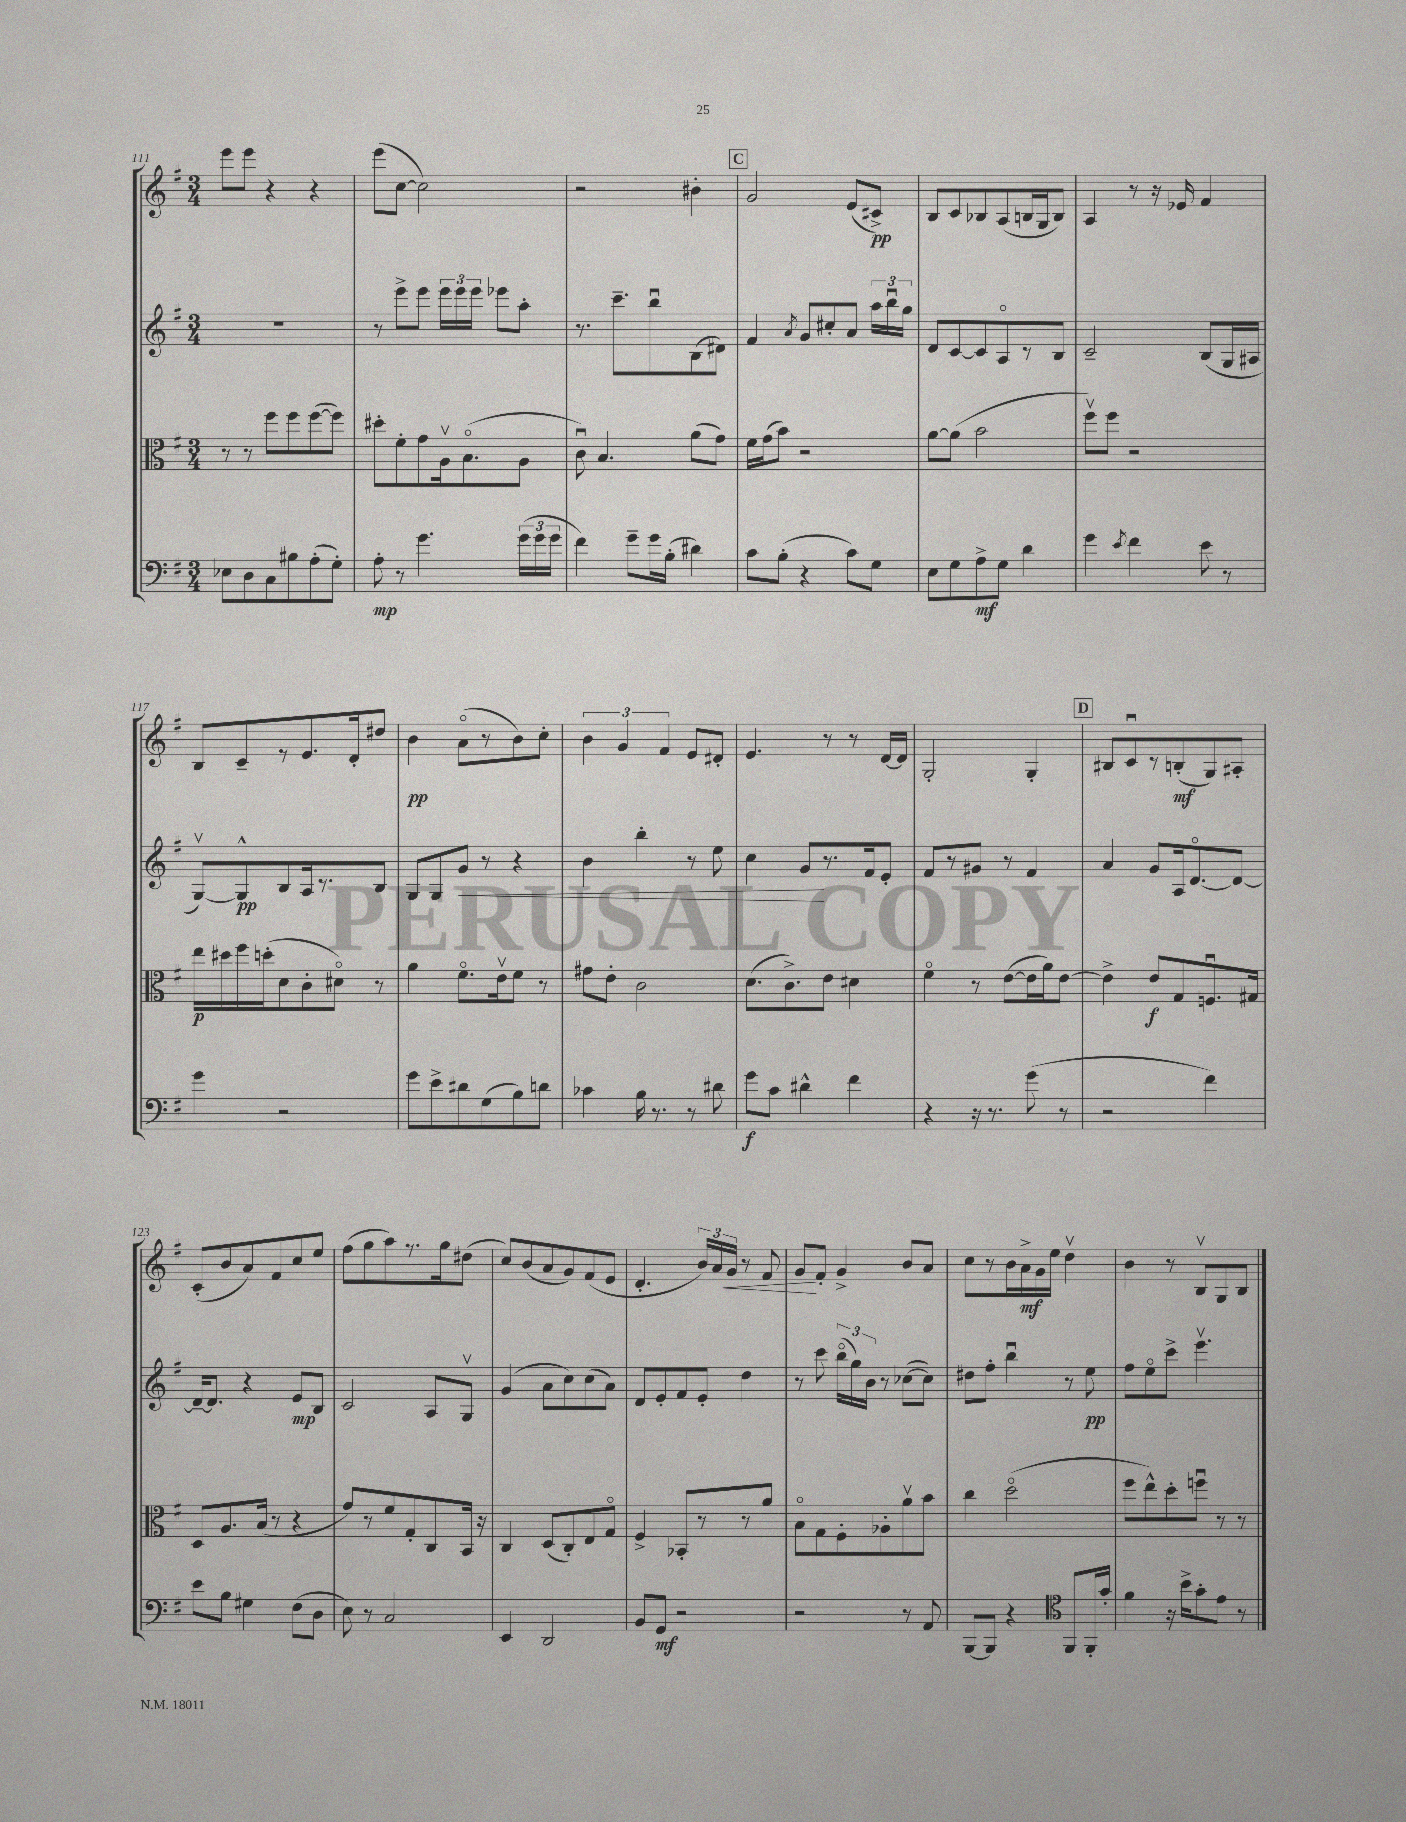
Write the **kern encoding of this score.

**kern	**kern	**kern	**kern
*staff4	*staff3	*staff2	*staff1
*clefF4	*clefC3	*clefG2	*clefG2
*k[f#]	*k[f#]	*k[f#]	*k[f#]
*M3/4	*M3/4	*M3/4	*M3/4
8E-	8r	2.r	8eee
8D	8r	.	8eee
8C	8ff#	.	4r
8B#	8ff#	.	.
(8A'	([8ff#	.	4r
8G')	8ff#])	.	.
=	=	=	=
8A'	8dd#'	8r	(8eee
8r	8f#'	8eee^	[8cc
4.g	8g	8eee	2cc])
.	16Av	24eee	.
.	.	24eee	.
.	(8.Bo	.	.
.	.	24eee	.
.	.	8eee-	.
(24g	8A	8aa'	.
24g	.	.	.
24g	.	.	.
=	=	=	=
4f#)	8cu)	8.r	2r
.	4.B	.	.
.	.	8.ccc~	.
8g~	.	.	.
16g	.	8bbu	.
(16B'	.	.	.
4d#)	(8a	(8B	4b#'
.	8g)	8d#)	.
=	=	=	=
8c	16f#	4f#	2g
.	(16g	.	.
(8B'	8b)	.	.
.	.	8qa	.
4r	2r	8g	.
.	.	8cc#'	.
8c)	.	8a	(8e
8G	.	24aa	8c#^)
.	.	24bbu	.
.	.	24gg	.
=	=	=	=
8E	[8a	8d	8B
8G	(8a]	[8c	8c
8A^	2b	8c]	8B-
8G	.	8Ao	(8A
4d	.	8r	16B
.	.	.	16G
.	.	8B	8B)
=	=	=	=
4g	8ff#v)	2c~	4A
.	8ff#	.	.
8qe	.	.	.
4f#	2r	.	8r
.	.	.	16r
.	.	.	16e-
8e	.	(8B	4f#
8r	.	16G	.
.	.	16A#	.
=	=	=	=
4g	16ee	[8Gv)	8B
.	16dd#	.	.
.	16ff#	8G^^]	8c~
.	(16dd'	.	.
2r	8d	8B	8r
.	8c'	16A	8.e
.	.	8.r	.
.	8d#o)	.	.
.	.	.	16d'
.	8r	8B	8dd#
=	=	=	=
8g	4a	8G	4b
8e^	.	8G	.
8d#	8.f#o	8g	(8ao
(8G	.	8r	8r
.	16ev	.	.
8B)	8f#	4r	8b)
8d	8r	.	8cc'
=	=	=	=
4c-	8g#	4b	6b
.	8e'	.	.
.	.	.	6g
16B	2c	4bb'	.
8.r	.	.	.
.	.	.	6f#
8r	.	8r	8e
8d#	.	8ee	8d#'
=	=	=	=
8g	(8.d	4cc	4.e
8c	.	.	.
.	8.c^)	.	.
4d#^^	.	8g	.
.	8e	8.r	8r
4f#	4d#	.	8r
.	.	16f#	.
.	.	8e'	[16d
.	.	.	16d]
=	=	=	=
4r	4f#o	8f#	2G'
.	.	8r	.
16r	8r	8g#	.
8.r	.	.	.
.	([8e	8r	.
(8g	16e]	4f#	4G'
.	16a)	.	.
8r	[8e	.	.
=	=	=	=
2r	4e^]	4a	8B#
.	.	.	8cu
.	8e	8g	8r
.	8G	16A	(8B'
.	.	[8.do	.
4f#)	8.Fu	.	8G)
.	.	8d_	8A#'
.	16G#	.	.
=	=	=	=
8e	8D	16d~_	(8c'
.	.	8.d]	.
8B	8.A	.	8b
4G#	.	4r	8a)
.	(16B	.	.
.	8r	.	8f#
(8F#	4r	8e	8cc
8D	.	8B	8ee
=	=	=	=
8E)	8g)	2c	(8ff#
8r	8r	.	8gg
2C	8f#	.	8aa)
.	8G'	.	8.r
.	8C	8A	.
.	.	.	16gg
.	16BB	8Gv	(8dd#
.	16r	.	.
=	=	=	=
4EE	4C	(4g	8cc)
.	.	.	(8b
2DD	(8D	8a	8a
.	8C')	8cc)	8g)
.	8E	(8cc	(8f#
.	8Go	8a)	8e
=	=	=	=
8BB	4F#^	8d	4.d'
8GG	.	8e'	.
2r	8BB-'	8f#	.
.	8r	8e'	24b)
.	.	.	24a
.	.	.	24g
.	8r	4dd	8r
.	8a	.	8f#
=	=	=	=
2r	8Bo	8r	8g
.	8G	8ccc	8f#'
.	8F#'	(24bbo	4g^
.	.	24gg)	.
.	.	24b	.
.	8A-'	8r	.
8r	8av	([8cc-	8b
8AA	8b	8cc-])	8a
=	=	=	=
[8BBB	4cc	8dd#	8cc
8BBB]	.	8ff#'	8r
4r	(2ddo	4bbu	16b
.	.	.	16a^
.	.	.	16g
.	.	.	16ee
*clefC4	*	*	*
8FF#	.	8r	4ddv
16FF#'	.	8ee	.
16g'	.	.	.
=	=	=	=
4f#	8ff#	8ff#	4b
.	8ee^^)	8eeo	.
16r	8dd'	8ccc^	8r
16b^	.	.	.
8g'	8ffu	4.eeev	8Bv
8e	8r	.	8G
8r	8r	.	8B
==	==	==	==
*-	*-	*-	*-
